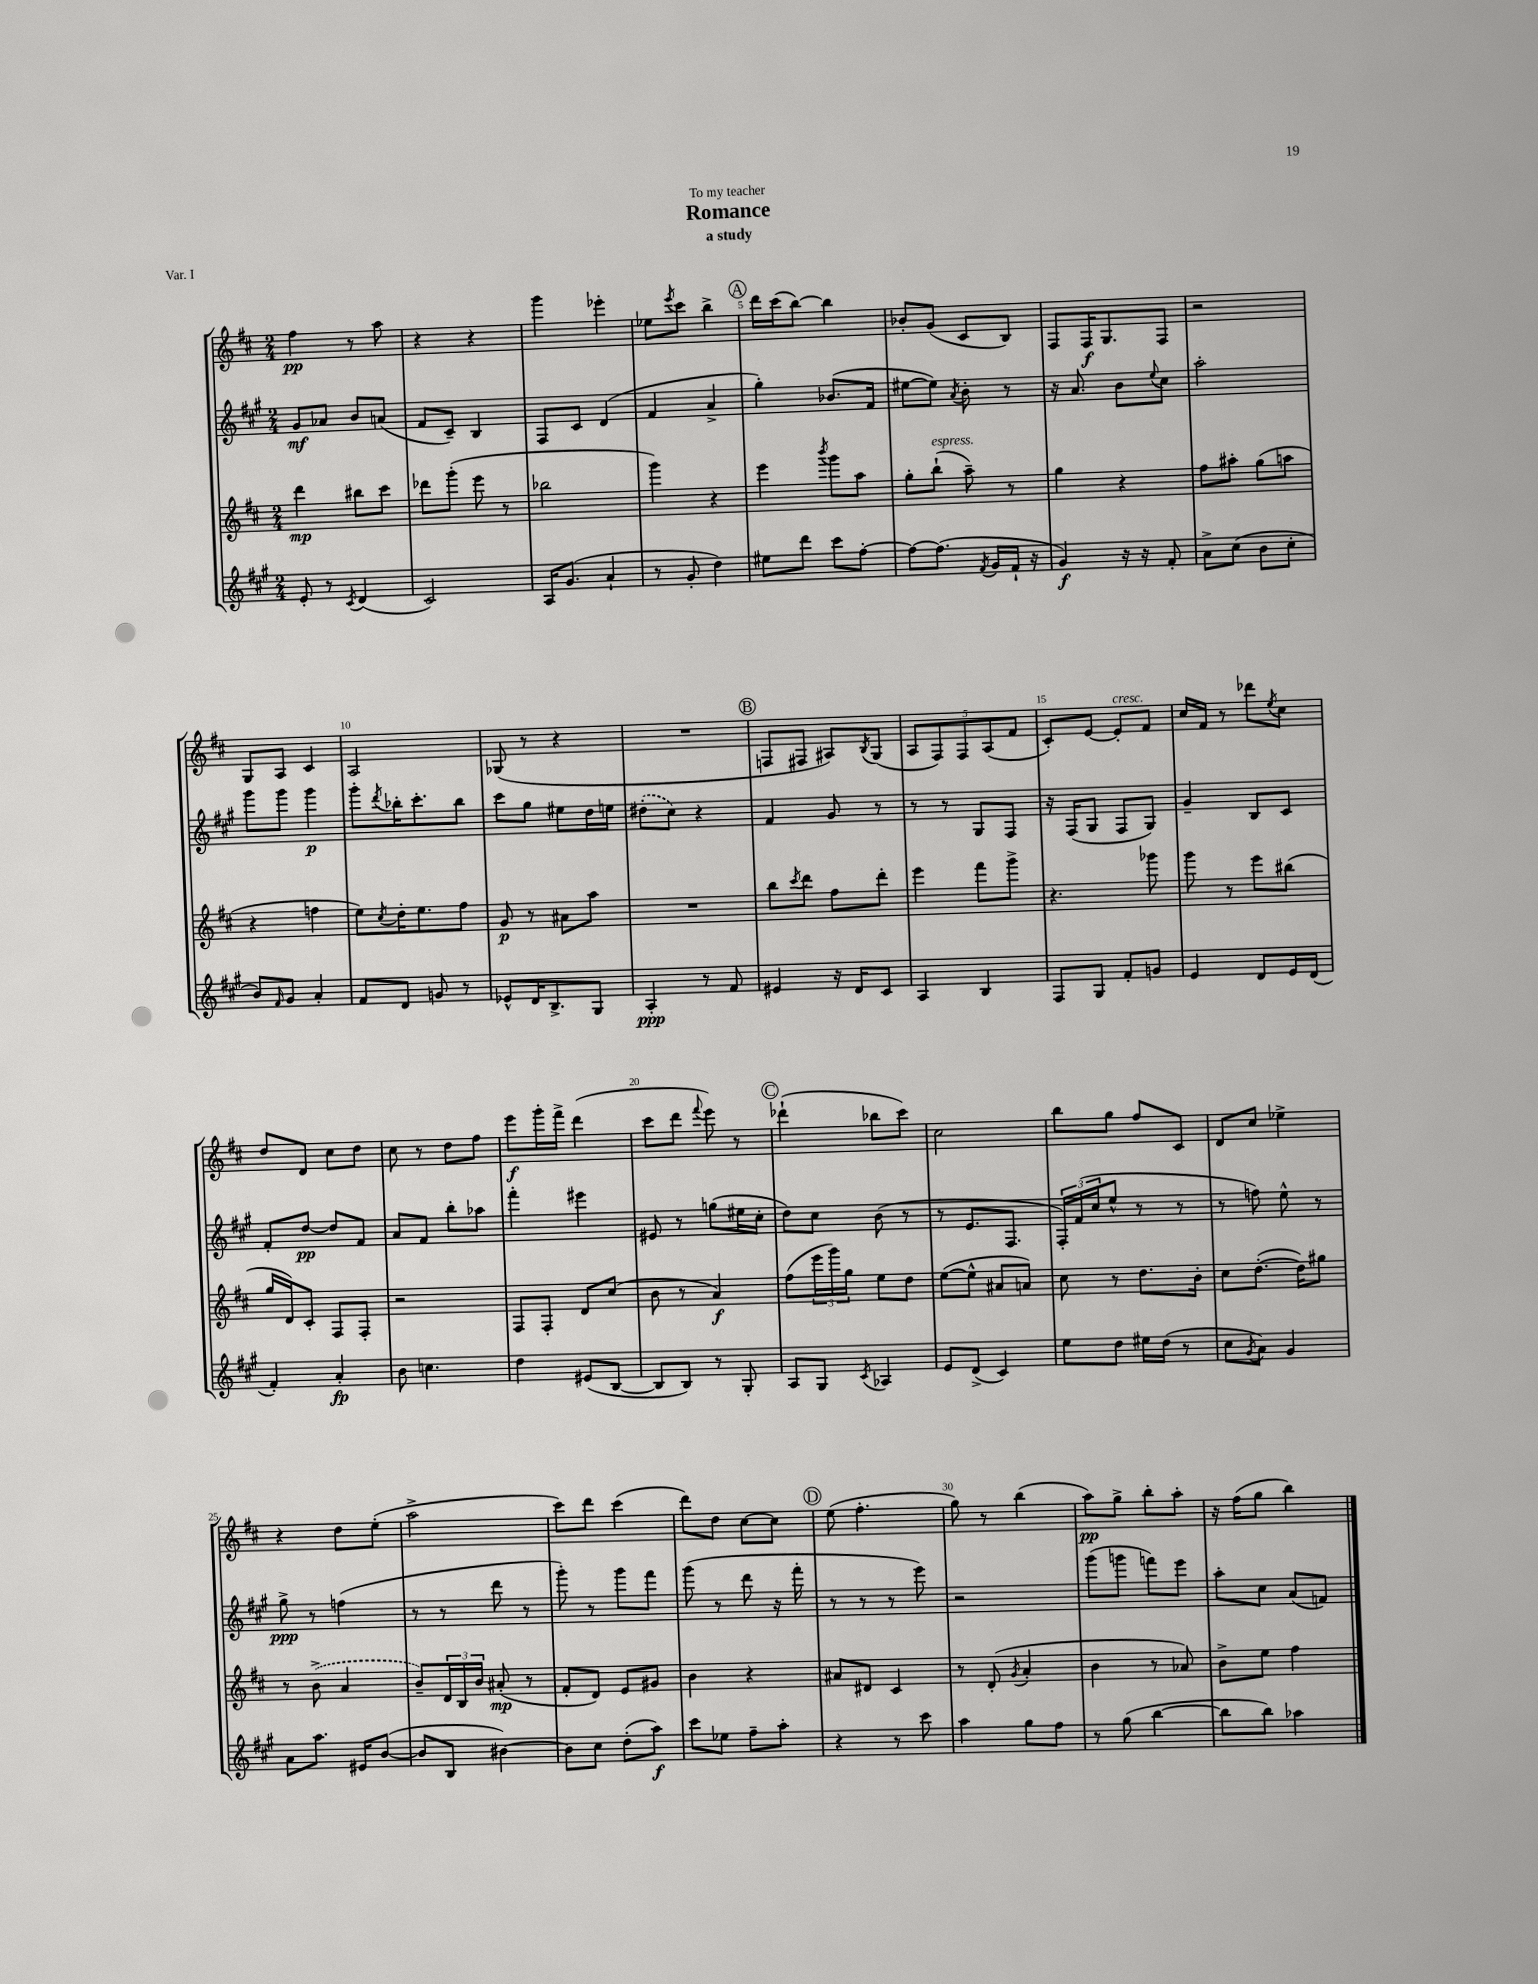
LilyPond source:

\header { title = "Romance" subtitle = "a study" dedication = "To my teacher" piece = "Var. I" }
<<
\new StaffGroup <<
\new Staff = "s0" {
    \clef treble \key d \major \numericTimeSignature \time 2/4
    fis''4\pp r8 a''8 |
    r4 r4 |
    g'''4 ees'''4-. |
    ees''8 \acciaccatura { e'''8 } cis'''8 b''4-> |
    \mark \markup { \circle "A" } d'''16 cis'''16( b''8~) b''4 |
    bes'8-. g'8( cis'8 b8) |
    fis8 fis16\f g8. fis8 |
    r2 |
    g8 a8 cis'4 |
    a2 |
    ges8( r8 r4 |
    R2 |
    \mark \markup { \circle "B" } f8 fis8 ais8) \acciaccatura { b8 } g8( |
    \tuplet 5/4 { a8 fis8) fis8 a8( fis'8 } |
    cis'8-.) e'8~ e'8-.^\markup { \italic "cresc." } fis'8 |
    cis''16 fis'16 r8 des'''8 \acciaccatura { e''8 } cis''8 |
    d''8 d'8 cis''8 d''8 |
    cis''8 r8 d''8 fis''8 |
    e'''8\f g'''16-. fis'''16-> d'''4( |
    cis'''8 d'''8 \appoggiatura { fis'''8 } e'''8) r8 |
    \mark \markup { \circle "C" } des'''4-!( bes''8 cis'''8) |
    cis''2 |
    b''8 g''8 fis''8 cis'8 |
    d'8 cis''8 ees''4-> |
    r4 d''8 e''8-.( |
    a''2-> |
    cis'''8) d'''8 cis'''4( |
    d'''8) d''8 cis''8~ cis''8 |
    \mark \markup { \circle "D" } e''8( fis''4.-. |
    g''8) r8 b''4( |
    a''8\pp) g''8-> b''8-. a''8-. |
    r16 fis''16( g''8 b''4) \bar "|." |
}
\new Staff = "s1" {
    \clef treble \key a \major \numericTimeSignature \time 2/4
    gis'8\mf aes'8 b'8 a'8( |
    fis'8 cis'8--) b4 |
    fis8 cis'8 d'4( |
    fis'4 a'4-> |
    \mark \markup { \circle "A" } gis''4-.) bes'8.( fis'16 |
    eis''8~ eis''8) \acciaccatura { a'8 } b'8-. r8 |
    r16 a'8. b'8 \appoggiatura { e''8 } cis''8 |
    a''2-. |
    gis'''8 gis'''8 gis'''4\p |
    gis'''8-. \acciaccatura { d'''8 } bes''16-. cis'''8.-. bes''8 |
    cis'''8 gis''8 eis''8 d''16 e''16 |
    \once \slurDashed dis''8-.( cis''8) r4 |
    \mark \markup { \circle "B" } fis'4 gis'8 r8 |
    r8 r8 gis8 fis8 |
    r16 fis16( gis8 fis8 gis8) |
    gis'4-- b8 cis'8 |
    fis'8-. d''8~\pp d''8 fis'8 |
    a'8 fis'8 b''8-. aes''8 |
    fis'''4-. eis'''4 |
    eis'8 r8 g''8( eis''16 cis''16-. |
    \mark \markup { \circle "C" } d''8) cis''8 b'8( r8 |
    r8 e'8. fis8. |
    \tuplet 3/2 { fis16-.) fis'16( cis''16 } e''8-^ r8 r8 |
    r8 f''8) e''8-^ r8 |
    gis''8->\ppp r8 f''4( |
    r8 r8 d'''8 r8 |
    gis'''8-.) r8 gis'''8 fis'''8 |
    gis'''8( r8 d'''8 r16 fis'''16-. |
    \mark \markup { \circle "D" } r8 r8 r8 e'''8) |
    r2 |
    gis'''8( g'''8 f'''8) e'''8 |
    a''8-. cis''8 a'8( f'8) \bar "|." |
}
\new Staff = "s2" {
    \clef treble \key d \major \numericTimeSignature \time 2/4
    d'''4\mp bis''8 cis'''8 |
    des'''8 g'''8-.( e'''8 r8 |
    bes''2 |
    g'''4) r4 |
    \mark \markup { \circle "A" } e'''4 \acciaccatura { b'''8 } g'''8 a''8 |
    g''8-. b''8-!^\markup { \italic "espress." }( a''8--) r8 |
    g''4 r4 |
    fis''8 ais''8-. g''8( a''8 |
    r4 f''4 |
    e''8) \acciaccatura { cis''8 } d''16-. e''8. fis''8 |
    g'8\p r8 ais'8 a''8 |
    R2 |
    \mark \markup { \circle "B" } b''8 \acciaccatura { cis'''8 } d'''8 fis''8 d'''8-. |
    e'''4 fis'''8 g'''8-> |
    r4. ges'''8 |
    g'''8 r8 e'''8 bis''8( |
    g''16 d'16) cis'8-. fis8 fis8-. |
    r2 |
    fis8 fis8-. d'8 cis''8( |
    b'8 r8 a'4\f) |
    \mark \markup { \circle "C" } fis''8( \tuplet 3/2 { e'''16 g'''16) g''16 } e''8 d''8 |
    e''8~( e''8-^ ais'8 a'8) |
    cis''8 r8 d''8. b'16-. |
    cis''8 d''8.~-.( d''16) gis''8 |
    r8 \once \slurDashed b'8->( a'4 |
    b'8--) \tuplet 3/2 { d'16 b16 b'16 } ais'8-.\mp( r8 |
    fis'8-. d'8) e'8 gis'8 |
    b'4 r4 |
    \mark \markup { \circle "D" } ais'8 dis'8 cis'4 |
    r8 d'8-.( \acciaccatura { g'8 } a'4-. |
    b'4 r8 aes'8) |
    b'8-> e''8 fis''4 \bar "|." |
}
\new Staff = "s3" {
    \clef treble \key a \major \numericTimeSignature \time 2/4
    e'8-. r8 \acciaccatura { cis'8 } d'4( |
    cis'2) |
    a16 gis'8.( a'4-! |
    r8 gis'8-. d''4) |
    \mark \markup { \circle "A" } eis''8 d'''8 cis'''8 fis''8~-. |
    fis''8~ fis''8.( \acciaccatura { fis'8 } gis'16 fis'16-! r16 |
    gis'4\f) r16 r16 fis'8-. |
    a'8-> cis''8( b'8 cis''8-. |
    b'8) \grace { fis'16 } gis'8 a'4-. |
    fis'8 d'8 g'8 r8 |
    ees'8-^ d'16 b8.-> gis8 |
    a4-.\ppp r8 fis'8 |
    \mark \markup { \circle "B" } eis'4 r16 d'16 cis'8 |
    a4 b4 |
    fis8 gis8 fis'8-. g'8 |
    e'4 d'8 e'16 d'16( |
    fis'4-.) a'4-.\fp |
    b'8 c''4. |
    d''4 eis'8( b8~ |
    b8 b8) r8 gis8-. |
    \mark \markup { \circle "C" } a8 gis8 \acciaccatura { cis'8 } aes4 |
    e'8 d'8->( cis'4) |
    e''8 d''8 eis''16 d''16( r8 |
    cis''8 \acciaccatura { gis'8 } a'8) gis'4 |
    a'8 a''8. eis'16 b'8~( |
    b'8 b8 bis'4~) |
    bis'8 cis''8 d''8-.( a''8\f) |
    cis'''8 ees''8 fis''8-- a''8-. |
    \mark \markup { \circle "D" } r4 r8 cis'''8 |
    a''4 gis''8 fis''8 |
    r8 gis''8( b''4~ |
    b''8 b''8) aes''4 \bar "|." |
}
>>
>>
\layout { \context { \Score \override BarNumber.break-visibility = ##(#f #t #t) barNumberVisibility = #(every-nth-bar-number-visible 5) } }
